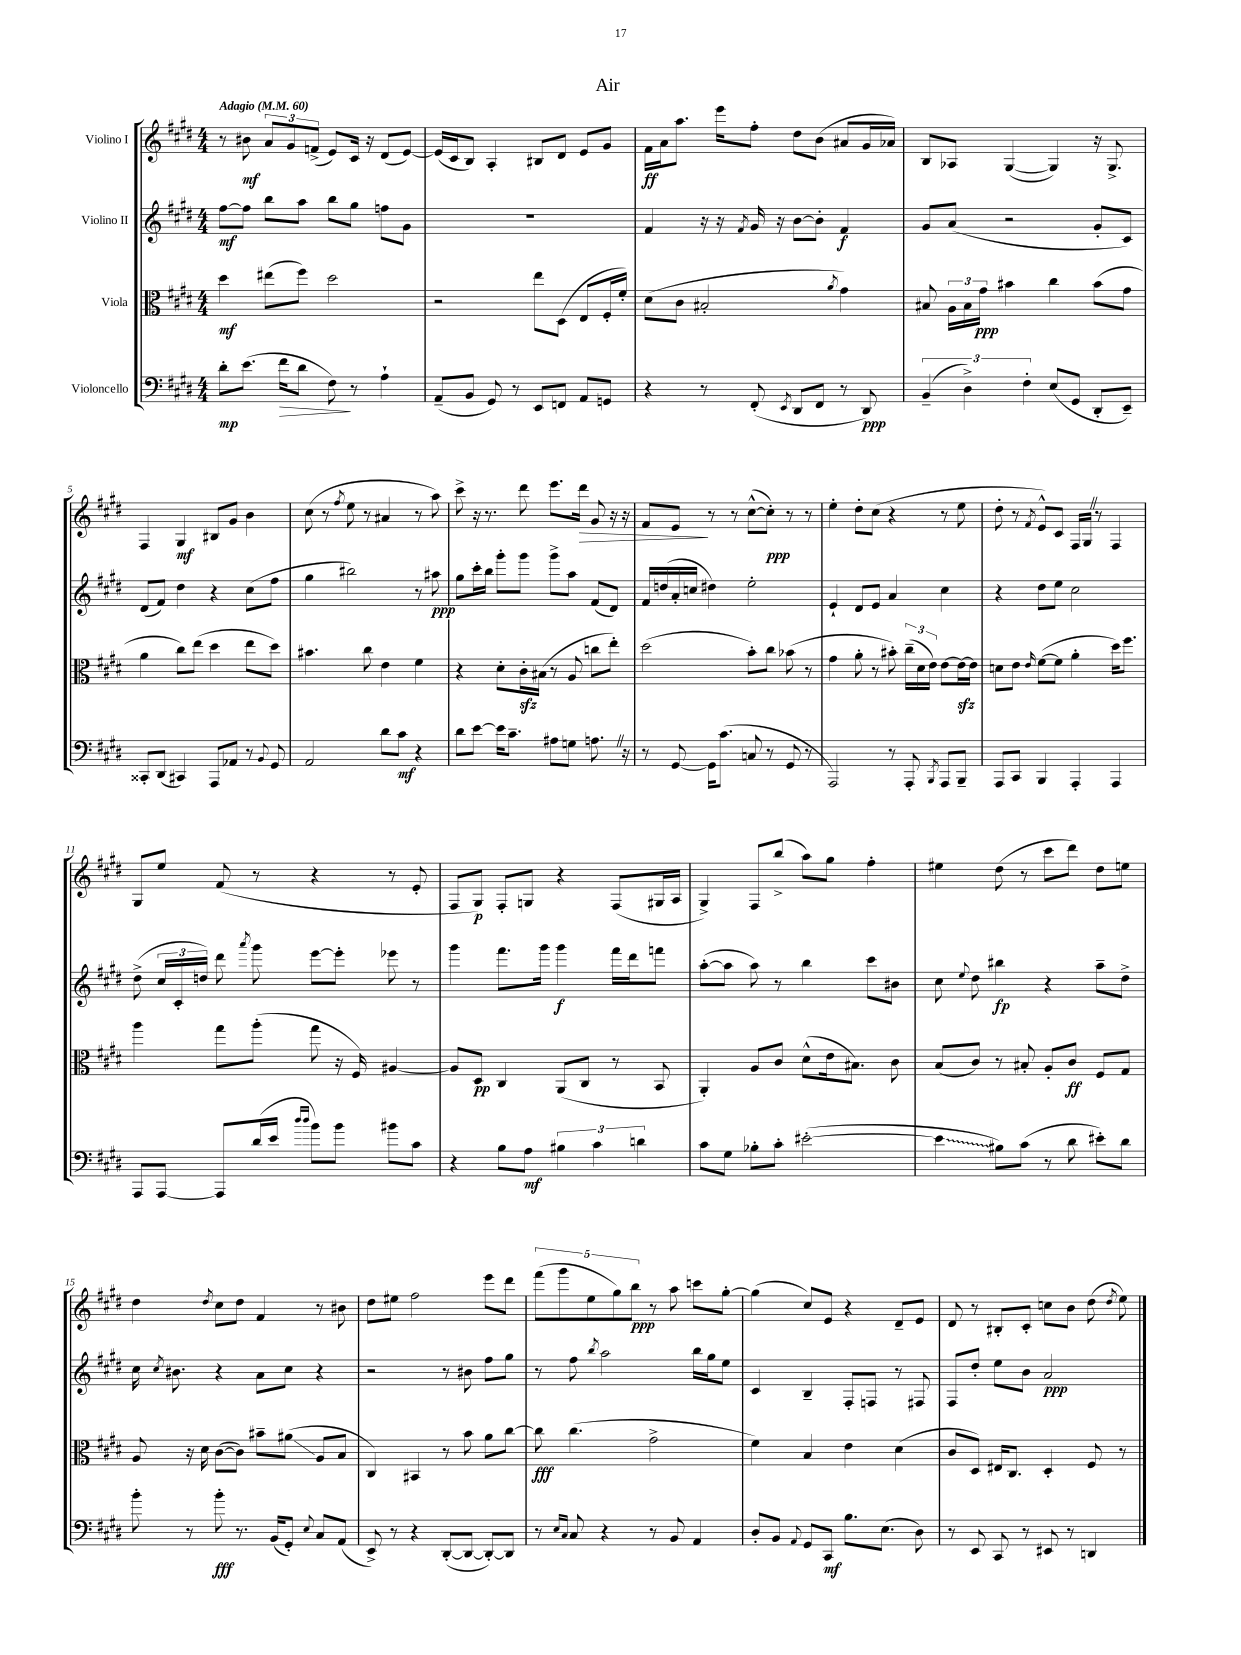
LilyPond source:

\header { title = "Air" }
<<
\new StaffGroup <<
\new Staff = "s0" \with { instrumentName = "Violino I" } {
    \clef treble \key e \major \numericTimeSignature \time 4/4 \tempo "Adagio" 4 = 60
    \autoBeamOff r8 bis'8\mf \tuplet 3/2 { a'8[ gis'8 f'8]->( } e'8[) cis'16] r16 dis'8[( e'8]~) |
    e'16[( cis'16 b8]) a4-. bis8[ dis'8] e'8[ gis'8] |
    fis'16[\ff a'16 a''8.] e'''16[ fis''8]-. dis''8[ b'8]( ais'8[ gis'16 aes'16]) |
    b8[ aes8] gis4~( gis4) r16 gis8.-> |
    fis4 gis4\mf bis8[ gis'8] b'4 |
    cis''8( r8 \acciaccatura { fis''8 } e''8 r8 ais'4 r8 a''8) |
    cis'''8-> r16 r8. dis'''8 e'''8.[ dis'''16]\> gis'8 r16 r16 |
    fis'8[ e'8]\! r8 r8 cis''8[~-^( cis''8]-.\ppp) r8 r8 |
    e''4-. dis''8[-. cis''8]( r4 r8 e''8 |
    dis''8-. r8 \acciaccatura { fis'8 } e'8[-^) cis'8] fis16[ gis16] \once \override BreathingSign.text = \markup { \musicglyph "scripts.caesura.straight" } \breathe r8 fis4 |
    gis8[ e''8] fis'8( r8 r4 r8 e'8-. |
    fis8[ gis8]\p) fis8[-. g8] r4 fis8[( gis16 a16] |
    gis4->) fis8[ b''8]->( a''8[) gis''8] fis''4-. |
    eis''4 dis''8( r8 cis'''8[ dis'''8]) dis''8[ e''8] |
    dis''4 \acciaccatura { dis''8 } cis''8[ dis''8] fis'4 r8 bis'8 |
    dis''8[ eis''8] fis''2 e'''8[ dis'''8] |
    \tuplet 5/4 { fis'''8[( gis'''8 e''8 gis''8) b''8]\ppp } r8 a''8 c'''8[ gis''8]~-. |
    gis''4( cis''8[) e'8] r4 dis'8[-- e'8] |
    dis'8 r8 bis8[-. cis'8]-. c''8[ b'8] dis''8( \acciaccatura { dis''8 } e''8) \bar "|." |
}
\new Staff = "s1" \with { instrumentName = "Violino II" } {
    \clef treble \key e \major \numericTimeSignature \time 4/4
    \autoBeamOff fis''8[~\mf fis''8] b''8[ a''8] b''8[ gis''8] f''8[ gis'8] |
    R1 |
    fis'4 r16 r16 \acciaccatura { fis'8 } gis'16 r16 b'8[~ b'8]-. fis'4\f |
    gis'8[ a'8]( r2 gis'8[-. cis'8]) |
    dis'8[( fis'8]) dis''4 r4 cis''8[( fis''8] |
    gis''4 bis''2) r8 ais''8\ppp |
    gis''8[ cis'''16-. b''16] gis'''8[-. gis'''8] gis'''8[-> a''8] fis'8[( dis'8]) |
    fis'16[ d''16( a'16-. c''16] dis''4) e''2-. |
    e'4-! dis'8[ e'8] a'4 cis''4 |
    r4 dis''8[ e''8] cis''2 |
    dis''8->( \tuplet 3/2 { cis''16[ cis'16-. d''16]) } dis'''8 \acciaccatura { a'''8 } gis'''8 e'''8[~ e'''8]-. ees'''8 r8 |
    gis'''4 fis'''8.[ gis'''16] gis'''4\f fis'''16[ dis'''16 f'''8] |
    a''8[~-.( a''8] a''8) r8 b''4 cis'''8[ bis'8] |
    cis''8 \appoggiatura { e''8 } dis''8 bis''4\fp r4 a''8[-- dis''8]-> |
    cis''16 \acciaccatura { cis''8 } bis'8. r4 a'8[ cis''8] r4 |
    r2 r8 bis'8 fis''8[ gis''8] |
    r8 fis''8 \acciaccatura { b''8 } a''2 b''16[ gis''16 e''8] |
    cis'4 b4-- fis8[-. f8] r8 fis8 |
    fis8[ dis''8]-. e''8[ b'8] a'2\ppp \bar "|." |
}
\new Staff = "s2" \with { instrumentName = "Viola" } {
    \clef alto \key e \major \numericTimeSignature \time 4/4
    \autoBeamOff dis''4\mf eis''8[( fis''8]) dis''2 |
    r2 e''8[ dis8]( e8[ fis16-. fis'16]-.) |
    dis'8[( cis'8] bis2-. \acciaccatura { a'8 } gis'4) |
    bis8 \tuplet 3/2 { a16[ bis16 gis'16]\ppp } bis'4 cis''4 bis'8[( gis'8] |
    a'4 cis''8[) e''8]( dis''4 e''8[ dis''8]) |
    bis'4. cis''8 e'4 fis'4 |
    r4 dis'8[-. cis'16-.\sfz bis16]( r8 a8 c''8[ e''8]-.) |
    dis''2( b'8[-.) cis''8] bes'8( r8 |
    gis'4 a'8-. r8 bis'8-.) \tuplet 3/2 { cis''16[--( dis'16 e'16]) } e'8[~ e'16~\sfz e'16] |
    d'8[ e'8] \grace { e'16 } fis'8[~( fis'8] a'4-. dis''16[) fis''8.] |
    a''4 gis''8[ a''8]-.( gis''8 r16 fis16) ais4~ |
    ais8[ dis8]\pp cis4 a,8[( cis8] r8 b,8 |
    a,4-.) a8[ cis'8] dis'8[-^( e'16 bis8.]) cis'8 |
    b8[( cis'8]) r8 bis8-. a8[-. cis'8]\ff fis8[ gis8] |
    a8 r16 dis'16 cis'8[~( cis'8]) bis'8[-- ais'8]\glissando( a8[ b8] |
    cis4) bis,4 r8 b'8 a'8[ cis''8]~ |
    cis''8\fff cis''4.( gis'2-> |
    fis'4) b4 e'4 dis'4( |
    cis'8[ dis8]) eis16[ cis8.] dis4-. fis8 r8 \bar "|." |
}
\new Staff = "s3" \with { instrumentName = "Violoncello" } {
    \clef bass \key e \major \numericTimeSignature \time 4/4
    \autoBeamOff dis'8[-.\mp e'8.]( fis'16[\> dis'8] fis8\!) r8 a4-! |
    a,8[--( b,8] gis,8) r8 e,8[ f,8] a,8[ g,8] |
    r4 r8 fis,8-.( \acciaccatura { e,8 } dis,8[ fis,8] r8 dis,8\ppp) |
    \tuplet 3/2 { b,4--( dis4->) fis4-. } e8[( gis,8] dis,8[-. e,8]--) |
    cisis,8[-. dis,8]( cis,4) a,,8[ aes,8] r8 \appoggiatura { b,8 } gis,8 |
    a,2 dis'8[ cis'8]\mf r4 |
    dis'8[ e'8]~ e'16[ cis'8.]-- ais8[ g8] a8. \once \override BreathingSign.text = \markup { \musicglyph "scripts.caesura.straight" } \breathe r16 |
    r8 gis,8~ gis,16[ cis'8.]( c8 r8 gis,8 r8 |
    a,,2) r8 a,,8-. \acciaccatura { b,,8 } a,,8[ b,,8]-- |
    a,,8[ cis,8] b,,4 a,,4-. a,,4 |
    a,,8[ a,,8]~ a,,8[ dis'16( e'16] \grace { dis''16[ dis''16] } b'8[) b'8] bis'8[ cis'8] |
    r4 b8[ a8]\mf \tuplet 3/2 { bis4 cis'4 d'4 } |
    cis'8[ gis8] bes8[-. cis'8]-. eis'2~-.( |
    \once \override Glissando.style = #'zigzag eis'4\glissando bis8[) cis'8]( r8 dis'8 eis'8[-.) dis'8] |
    b'8-. r8 b'8-.\fff r8. b,16[( gis,8]-.) \appoggiatura { e8 } cis8[ a,8]( |
    e,8->) r8 r4 dis,8[~-.( dis,8]~ dis,8[~-.) dis,8] |
    r8 \grace { e16[ cis16] } cis8 r4 r8 b,8 a,4 |
    dis8[-. b,8] \appoggiatura { a,8 } gis,8[ cis,8]\mf b8.[ e8.]( dis8) |
    r8 e,8 cis,8 r8 eis,8 r8 d,4 \bar "|." |
}
>>
>>
